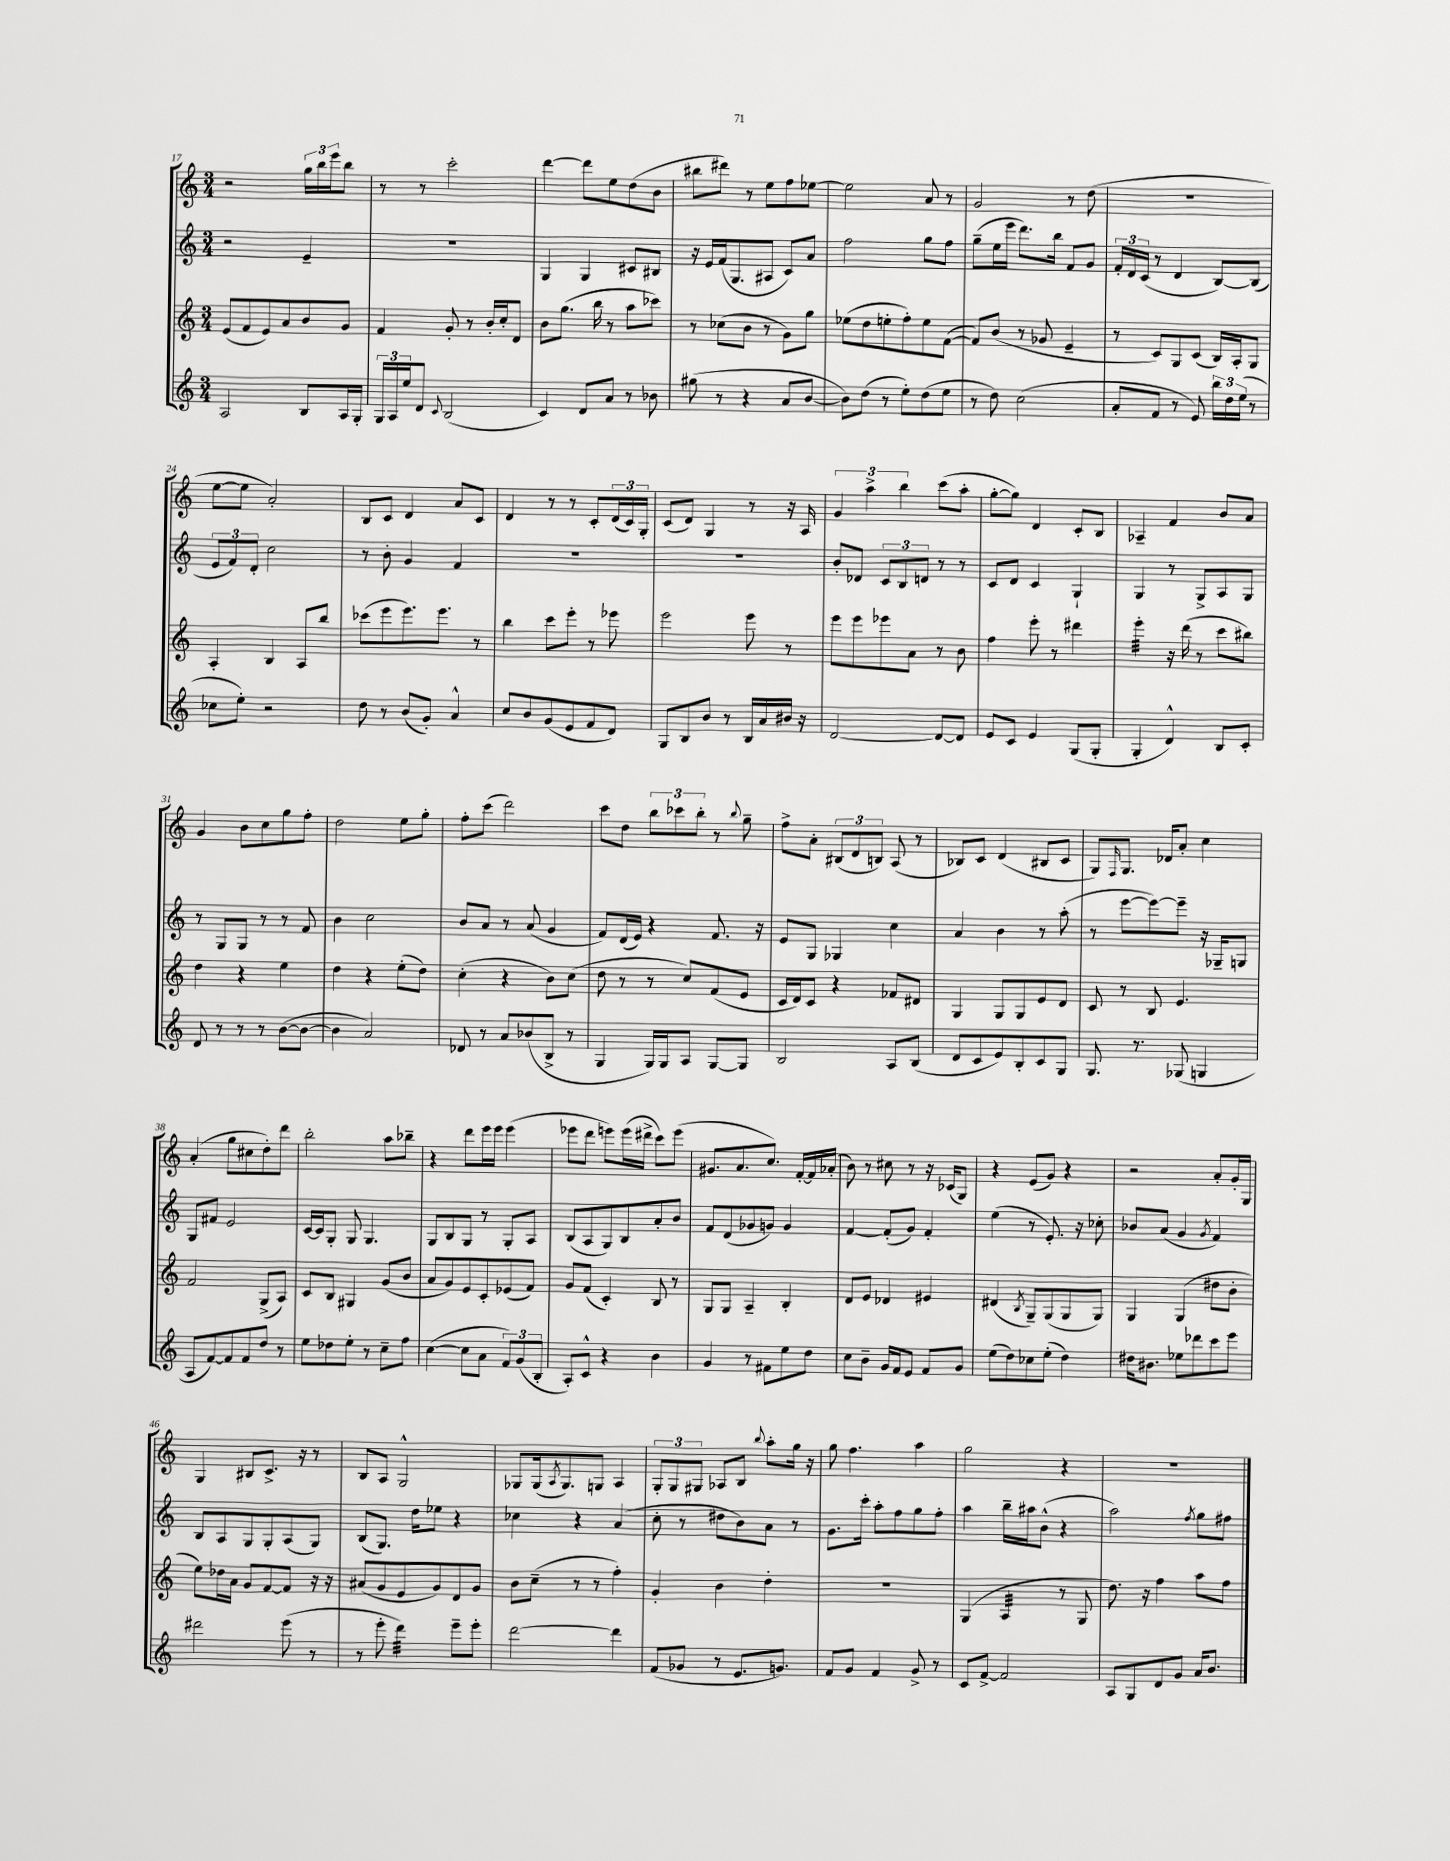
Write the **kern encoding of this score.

**kern	**kern	**kern	**kern
*staff4	*staff3	*staff2	*staff1
*clefG2	*clefG2	*clefG2	*clefG2
*k[]	*k[]	*k[]	*k[]
*M3/4	*M3/4	*M3/4	*M3/4
2A	(8e	2r	2r
.	8f	.	.
.	8e)	.	.
.	8a	.	.
8B	8b	4e~	24gg
.	.	.	24bb
.	.	.	24eee
16A	8g	.	8bb
16G'	.	.	.
=	=	=	=
24G	4f	2.r	8r
24A	.	.	.
24ee	.	.	.
8d	.	.	8r
8qqc	.	.	.
(2B	8g'	.	2ccc'
.	8r	.	.
.	16b'	.	.
.	16cc'	.	.
.	8d	.	.
=	=	=	=
4c)	8b	4G	[4ddd
.	(8.gg	.	.
8d	.	4G	8ddd]
.	16bb	.	.
8a	8r	.	8ee
8r	8aa	8c#	(8dd
8b-	8ccc-)	8B#	8b
=	=	=	=
(8gg#	8r	16r	8bb#
.	.	16e	.
8r	(8cc-	(16f	8ddd#)
.	.	8.G	.
4r	8b	.	8r
.	8r	8A#	8ee
8a	8g)	8c)	8ff
[8b	8gg	8a	[8ee-
=	=	=	=
8b])	(8ee-	2ff	2ee-]
(8dd	8dd	.	.
8r	8ee'	.	.
8ee')	8ff')	.	.
(8dd	8ee	8gg	8a
8ee	([8f	8ff	8r
=	=	=	=
8r	8f])	(8gg~	2g
8dd)	(8b	16ee	.
.	.	16eee	.
(2cc	8r	8.ddd)	.
.	8g-	.	.
.	.	16bb	.
.	4e~	8f	8r
.	.	8g	(8dd
=	=	=	=
8a'	8r	24f'	2.r
.	.	24d	.
.	.	(24c	.
8f	8c)	8r	.
8r	8G	4d	.
8e)	(8c	.	.
24bb	16B)	[8B)	.
24dd	.	.	.
.	16A'	.	.
(24ee	.	.	.
8r	8G	(8B]	.
=	=	=	=
8cc-	4A'	12e	[8ee
.	.	12f)	.
8ee')	.	.	8ee]
.	.	12d'	.
2r	4B	2cc	2a')
.	8A	.	.
.	8bb	.	.
=	=	=	=
8dd	(8ccc-	8r	8B
8r	8eee	8b'	8c
(8b	8.eee)	4g	4d
8g')	.	.	.
.	8.eee	.	.
4a^^	.	4f	8a
.	8r	.	8c
=	=	=	=
8cc	4bb	2.r	4d
8b	.	.	.
(8g	8ccc	.	8r
8e	8eee'	.	8r
8f	8r	.	8c'
8d)	8eee-	.	(24d
.	.	.	24c)
.	.	.	24G'
=	=	=	=
8G	2eee	2.r	(8c
8B	.	.	8d)
8b	.	.	4G
8r	.	.	.
16B	8eee	.	8r
16a	.	.	.
16b#	8r	.	16r
16r	.	.	16A
=	=	=	=
[2d	8eee	8b'	6g
.	8eee	8d-	.
.	.	.	6aa^
.	8eee-	12c	.
.	.	12B	6bb
.	8a	.	.
.	.	12d	.
8d_	8r	8r	(8ccc
8d]	8b	8r	8aa'
=	=	=	=
8e	4ff	8c	[8gg'
8c	.	8d	8gg])
4e	8eee'	4c	4d
.	8r	.	.
(8G	4ddd#	4G`	8c'
8G'	.	.	8B
=	=	=	=
4G'	4eee'	4G	4A-~
4d^^)	16r	8r	4f
.	(16ddd	.	.
.	8r	8G^	.
8B	8ccc	8A	8b
8c'	8bb#)	8G	8a
=	=	=	=
8d	4dd	8r	4g
8r	.	8G	.
8r	4r	8G	8b
8r	.	8r	8cc
([8b	4ee	8r	8gg
8b_	.	8f	8ff'
=	=	=	=
4b]	4dd	4b	2dd
2a)	4r	2cc	.
.	(8ee'	.	8ee
.	8dd)	.	8gg'
=	=	=	=
8d-	(4cc'	8b	8ff'
8r	.	8a	(8ccc
8a	4r	8r	2ddd)
(8b-	.	(8a	.
8B^	8b)	4g	.
8r	(8cc	.	.
=	=	=	=
4G	8dd	8f)	8ccc
.	8r	(16d	8dd
.	.	16e)	.
16G)	8r	4r	12bb
16G	.	.	.
.	.	.	12ccc-
8A	8cc)	.	.
.	.	.	12bb'
[8G	(8f	8.f	8r
.	.	.	8qqbb
8G]	8e	.	8gg~
.	.	16r	.
=	=	=	=
2B	16c	8e	8ff^
.	16d)	.	.
.	8c	8G	8a'
.	4r	4G-	(12B#
.	.	.	12d
.	.	.	12B)
8A	8f-	4cc	(8A
(8B	8d#	.	8r
=	=	=	=
8d	4G	4a	8B-)
8c	.	.	8c
8e)	8G	4b	(4d
8B'	8G	.	.
8c	8e	8r	8B#
8G	8d	(8aa'	8c
=	=	=	=
8.G	8c	8r	8G)
.	.	.	16qqF
.	8r	[8eee	8.G
8.r	.	.	.
.	8B	8eee_)	.
.	.	.	16d-
(8G-	4.e	8eee~]	8a'
4G	.	16r	4cc
.	.	16G-~	.
.	.	8G	.
=	=	=	=
8A	2f	8G	(4a'
[8f)	.	8f#	.
8f]	.	2e	8gg
8f	.	.	8cc#
8dd	(8G^	.	8dd')
8r	8A)	.	8ddd
=	=	=	=
8ee	8c	[16c	2bb'
.	.	16c]	.
8dd-	8B	8G'	.
8ee'	4G#	8G	.
8r	.	4.G	.
8cc~	(8g	.	8aa
8ff	8b	.	8bb-~
=	=	=	=
([4cc	8a	8G	4r
.	8g)	8B	.
8cc]	8e	8G	8ddd
8a	8c'	8r	16eee
.	.	.	16eee
12f)	(8e-	8G'	(4eee
(12g	.	.	.
.	8f)	8A	.
12B'	.	.	.
=	=	=	=
8A')	8g	(8B	8eee-
8c^^	(8f	8A	8ddd
4r	4c')	8G)	8eee)
.	.	8B	(16eee
.	.	.	16ddd#^
4b	8B	8a'	8ccc)
.	8r	8b	(8eee
=	=	=	=
4g	8G	8f	8.g#
.	8G	(8d	.
.	.	.	8.a
8r	4A~	8g-	.
8f#	.	8g)	8.cc)
8ee	4B'	4g	.
.	.	.	[16f'
8dd	.	.	16f]
.	.	.	(16a-'
=	=	=	=
8cc	8d	[4f	8b)
8b~	8e	.	8r
16g	4d-	(8f']	8cc#
16f	.	.	.
8e	.	8g)	8r
8f	4e#	4f'	16r
.	.	.	(16c-
8g	.	.	8G)
=	=	=	=
(8ee	(4d#	(4ee	4r
8dd)	.	.	.
.	8qB	.	.
8cc-	8G~)	8r	(8e
(8ee'	(8G	8.e')	8g)
4dd)	8G	.	4r
.	.	16r	.
.	8G)	8cc-'	.
=	=	=	=
16dd#	4G	8b-	2r
8.b#	.	.	.
.	.	(8a	.
8ee-	(4G	4g	.
8ddd-	.	.	.
.	.	8qg	.
8ccc	8dd#	4f)	8a'
8eee	8b'	.	16g'
.	.	.	16G
=	=	=	=
2ddd#	8ee)	8B	4G
.	16dd-	8A	.
.	16a	.	.
.	8g	8G	8B#
.	[8f	8G'	8.c^
(8eee	8f]	(8A	.
.	.	.	16r
8r	16r	8G)	8r
.	16r	.	.
=	=	=	=
8r	(8a#	(8B	8B
8eee'	8g	8.G)	8A
4ddd)	8e	.	2G^^
.	.	16dd	.
.	8g)	8ee-	.
8eee~	8d	4r	.
8eee'	8g	.	.
=	=	=	=
[2ddd	8b	4cc-	8G-
.	(8cc~	.	(16G-
.	.	.	8qA
.	.	.	8.G-)
.	8r	4r	.
.	8r	.	8G
4ddd]	4ff')	(4a	4A
=	=	=	=
(8f	4g'	8cc'	12G'
.	.	.	12G
8g-	.	8r	.
.	.	.	12G#
8r	4b	8dd#	8A-
8.e	.	8b)	8B
.	.	.	8qqbb
.	4dd'	8a	8aa'
8.g)	.	.	.
.	.	8r	16gg
.	.	.	16r
=	=	=	=
8f	2.r	8.g	8gg
8g	.	.	4.ff
.	.	16ccc'	.
4f	.	8aa'	.
.	.	8ff	.
8g^	.	8gg	4aa
8r	.	8ff'	.
=	=	=	=
8c	(4G	4aa	2gg
[8f^	.	.	.
2f]	4A	16bb~	.
.	.	16aa#	.
.	.	(8b^^	.
.	8r	4r	4r
.	8G	.	.
=	=	=	=
8A	8.dd)	2aa)	2.r
8G	.	.	.
.	16r	.	.
8d	4ff	.	.
8g	.	.	.
.	.	8qff	.
16a	8aa	8gg	.
8.b	.	.	.
.	8ff	8ff#	.
==	==	==	==
*-	*-	*-	*-
